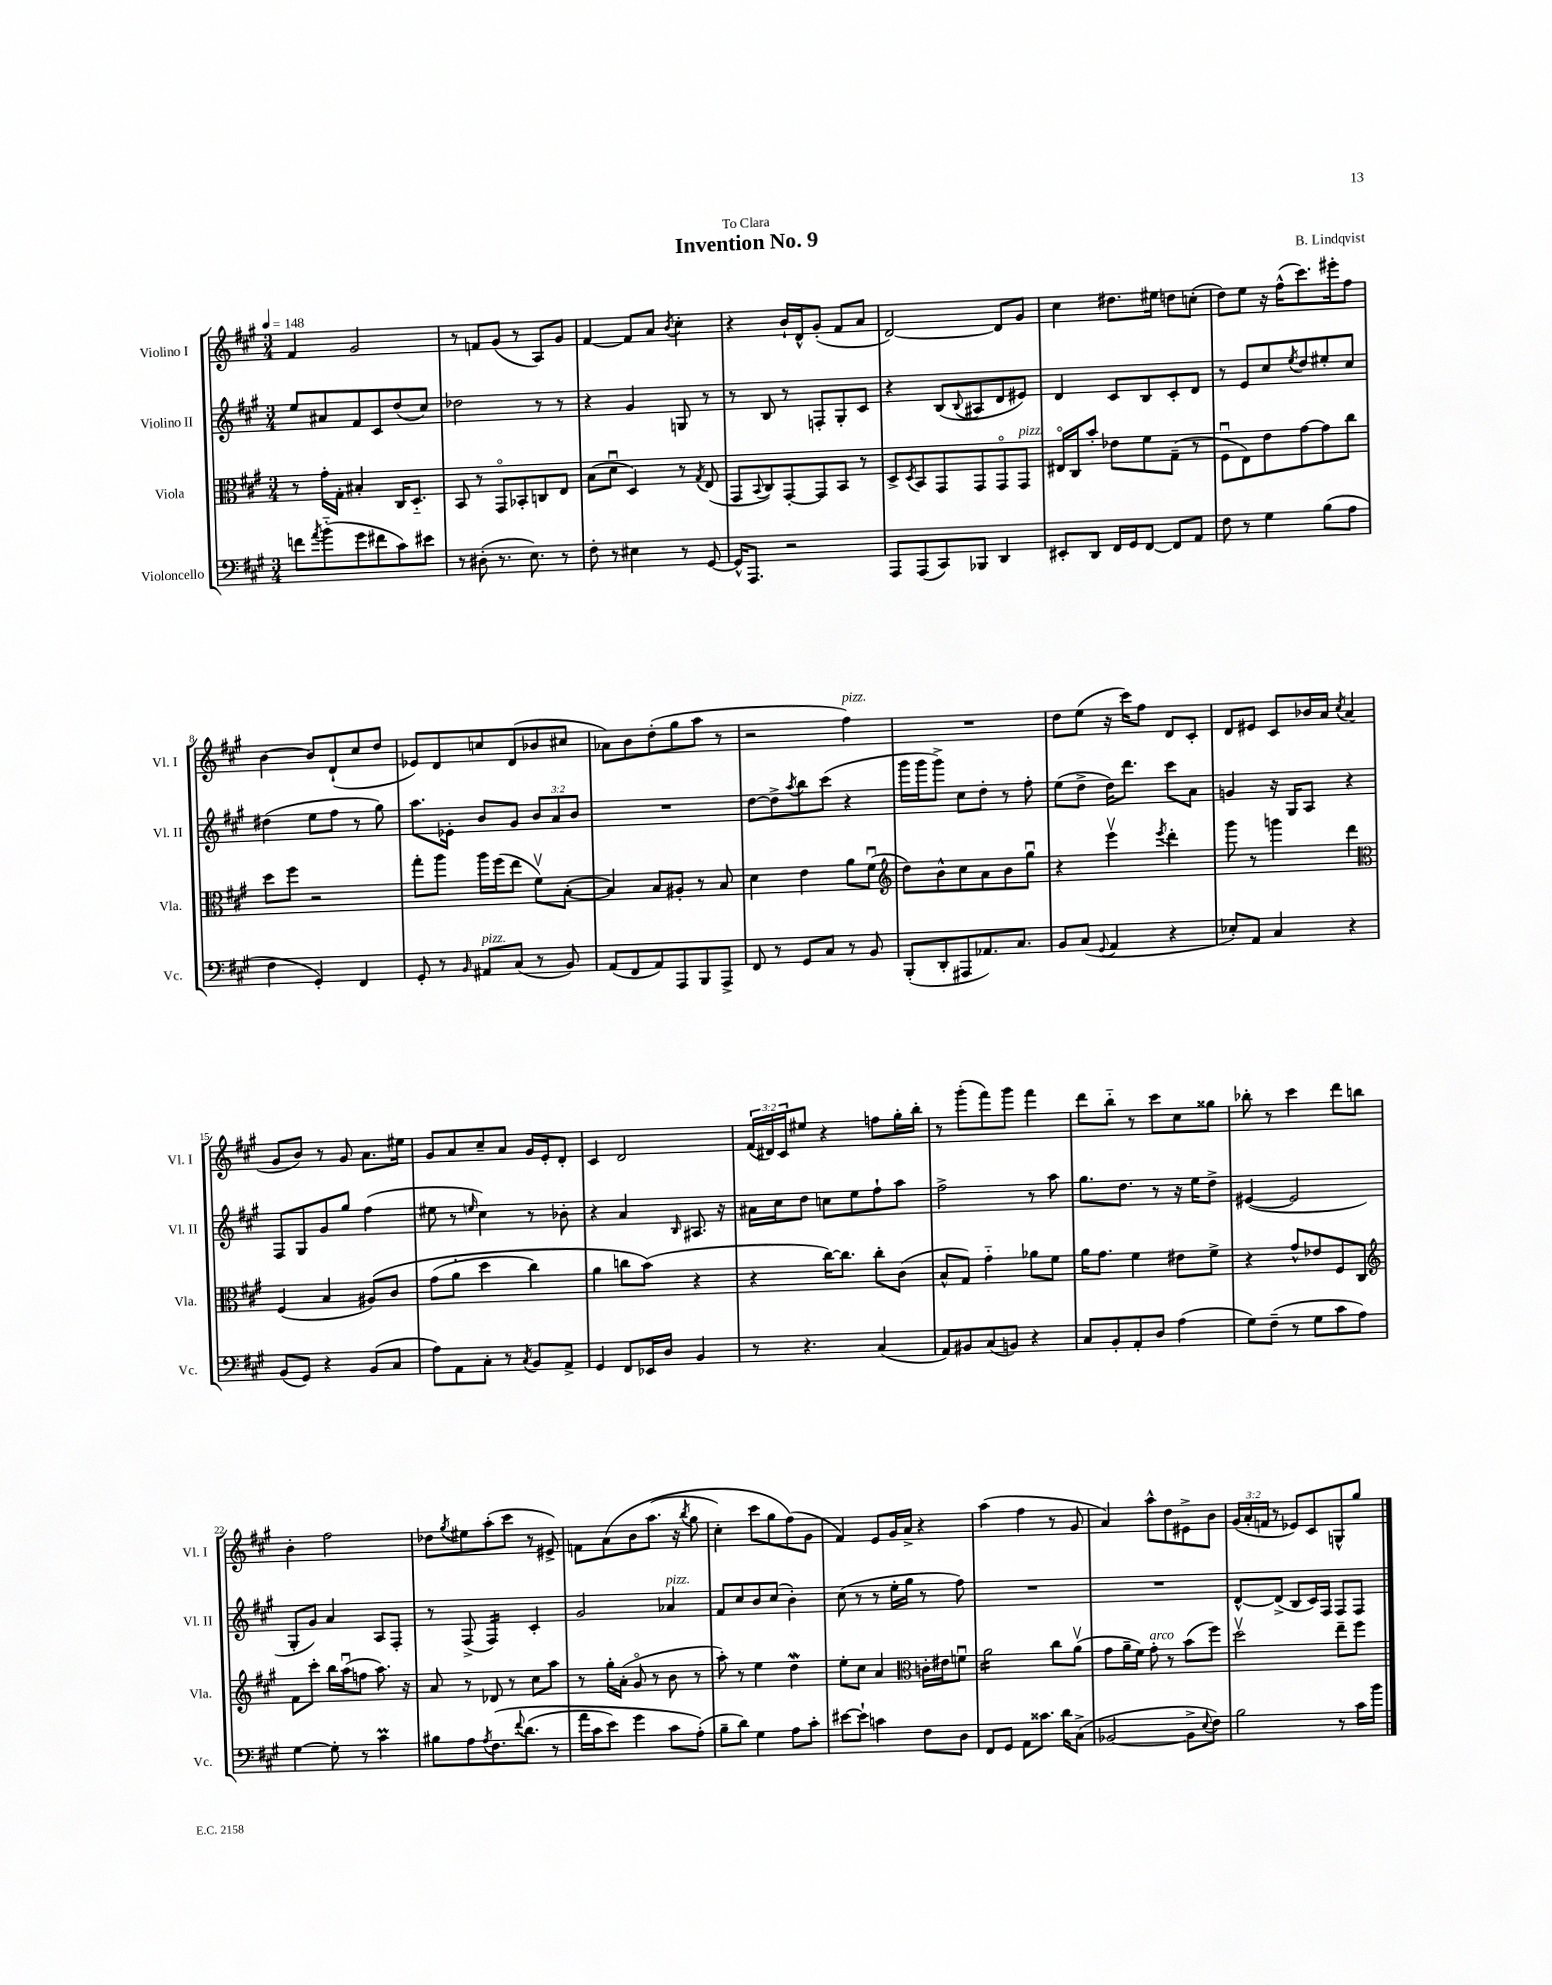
\header { title = "Invention No. 9" composer = "B. Lindqvist" dedication = "To Clara" }
<<
\new StaffGroup <<
\new Staff = "s0" \with { instrumentName = "Violino I" shortInstrumentName = "Vl. I" } {
    \clef treble \key a \major \numericTimeSignature \time 3/4 \override Staff.TupletNumber.text = #tuplet-number::calc-fraction-text \tempo 4 = 148
    fis'4 gis'2 |
    r8 f'8 gis'8( r8 a8) gis'8 |
    fis'4~ fis'8 a'8 \acciaccatura { b'8 } cis''4-. |
    r4 b'16-! d'16-^ gis'8-.( fis'8 a'8 |
    d'2~) d'8 gis'8 |
    cis''4 dis''8. eis''16 d''8 c''8-.( |
    d''8) e''8 r16 fis''16-^( cis'''8.) eis'''16-. fis''8 |
    b'4~ b'8 d'8-!( cis''8 d''8 |
    ees'8) d'8 c''8 d'8( bes'8 cis''8 |
    aes'8) b'8 d''8-.( gis''8 a''8 r8 |
    r2 fis''4^\markup { \italic "pizz." }) |
    R2. |
    d''8 e''8( r16 cis'''16) fis''8 d'8 cis'8-. |
    d'8 eis'8 cis'8 bes'16 a'16 \acciaccatura { cis''8 } a'4( |
    gis'8 b'8) r8 gis'8 a'8. eis''16 |
    gis'8 a'8 cis''8-- a'8 gis'16 e'16-. d'8-. |
    cis'4 d'2 |
    \tuplet 3/2 { fis'16( dis'16) cis'16 } eis''8 r4 f''8 gis''16-. b''16-. |
    r8 gis'''8-.( fis'''8) gis'''8 fis'''4 |
    d'''8 b''8-_ r8 cis'''8 cis''8 gisis''8 |
    bes''8-. r8 cis'''4 d'''8 b''8 |
    b'4-. fis''2 |
    des''8 \acciaccatura { gis''8 } eis''8 a''8-.( cis'''8 r8 eis'8->) |
    f'8 a'8\( b'8 a''8.( r16 \acciaccatura { b''8 } gis''8 |
    cis''4-.) cis'''8 gis''8 fis''8(\) gis'8 |
    fis'4) e'8 gis'16 a'16-> r4 |
    a''4( fis''4 r8 gis'8 |
    a'4) a''8-^ d''8 eis'8-> b'8 |
    \tuplet 3/2 { gis'16( a'16-. f'16 } r8 ees'8) cis'8 g8-^ gis''8 \bar "|." |
}
\new Staff = "s1" \with { instrumentName = "Violino II" shortInstrumentName = "Vl. II" } {
    \clef treble \key a \major \numericTimeSignature \time 3/4 \override Staff.TupletNumber.text = #tuplet-number::calc-fraction-text
    e''8 ais'8 fis'8 cis'8 d''8( cis''8) |
    des''2 r8 r8 |
    r4 gis'4 g8 r8 |
    r8 b8 r8 f8-. gis8-. cis'8 |
    r4 b8( \appoggiatura { b8 } ais8 d'8 eis'8) |
    d'4 cis'8 b8 cis'8-. d'8 |
    r8 e'8 cis''8 \acciaccatura { e''8 } d''8 eis''8-. cis''8 |
    dis''4( e''8 fis''8 r8 gis''8) |
    a''8. ees'16-. b'8 gis'8 \tuplet 3/2 { b'8 a'8 b'8 } |
    R2. |
    d''8~ d''8-> \acciaccatura { a''8 } b''8 cis'''8( r4 |
    gis'''16 gis'''16 gis'''8->) cis''8 d''8-. r8 fis''8-. |
    e''8( d''8-> d''16) d'''8. cis'''8 a'8 |
    g'4 r16 gis16 a8 r4 |
    fis8 gis8 gis'8 gis''8 fis''4( |
    eis''8 r8 \grace { e''16 } cis''4) r8 bes'8-. |
    r4 a'4 \grace { b16 } ais8. r16 |
    ais'16 cis''16 d''8 c''8 e''8 fis''8-! a''8 |
    fis''2-> r8 a''8 |
    gis''8. d''8. r8 r16 e''16 d''8-> |
    eis'4~( eis'2 |
    gis8-. gis'8) a'4 a8 fis8-. |
    r8 fis8->( fis4:16) cis'4-. |
    gis'2 aes'4^\markup { \italic "pizz." } |
    fis'8 cis''8 b'8 cis''8( b'4-.) |
    cis''8( r8 r8 e''16-. gis''16 r8 fis''8) |
    R2. |
    R2. |
    d'8~-^ d'8->( b8 cis'16) fis16 fis8 fis8 \bar "|." |
}
\new Staff = "s2" \with { instrumentName = "Viola" shortInstrumentName = "Vla." } {
    \clef alto \key a \major \numericTimeSignature \time 3/4
    r8 gis'16-. gis16-. bis4-. cis16 d8.-_ |
    b,8 r8 gis,8\flageolet bes,8-. c8 e8 |
    b8( d'8\downbow d4) r8 \acciaccatura { gis8 } e8( |
    gis,8 \appoggiatura { b,8 } cis8) gis,8~-. gis,8 b,8 r8 |
    d8-> \acciaccatura { d8 } b,8 gis,8 gis,8 gis,8\flageolet gis,8^\markup { \italic "pizz." } |
    eis16\flageolet cis16 b'8-. ees'8 fis'8 gis8--( r8 |
    fis8\downbow e8) e'8 gis'8~ gis'8 cis''8 |
    d''8 fis''8 r2 |
    gis''8-. a''8 a''16 fis''16( e''8 fis'8\upbow) b8~-.( |
    b4) b8 ais8-. r8 b8 |
    d'4 e'4 a'8 fis'8\downbow( |
    \clef treble d''8) b'8-^ cis''8 a'8 b'8 gis''8\downbow |
    r4 e'''4\upbow \acciaccatura { e'''8 } d'''4-. |
    gis'''8 r8 g'''4 d'''4 |
    \clef alto fis4( b4 ais8)\( cis'8 |
    gis'8( a'8-_ d''4 cis''4) |
    a'4 c''8 b'8(\) r4 |
    r4 cis''16~) cis''8. cis''8-. cis'8( |
    b8-^ gis8) gis'4-_ aes'8 fis'8 |
    a'16 gis'8. fis'4 eis'8 fis'8-> |
    r4 gis'8-^ ees'8 fis8 cis8 |
    \clef treble fis'8 cis'''8-. b''16 a''16\downbow( f''8 a''8.) r16 |
    a'8 r8 des'8 r8 cis''8 a''8 |
    r8 gis''16-. a'16-.( gis'8\flageolet r8 b'8 r8 |
    a''8-.) r8 e''4 d''4\mordent |
    e''8-. cis''8 a'4 \clef alto c'16-. eis'16 f'8\downbow |
    a'2:16 cis''8 a'8\upbow( |
    gis'8 a'16-- fis'16) gis'8-.^\markup { \italic "arco" } r8 b'8( fis''8) |
    d''2\upbow e''8-- fis''8 \bar "|." |
}
\new Staff = "s3" \with { instrumentName = "Violoncello" shortInstrumentName = "Vc." } {
    \clef bass \key a \major \numericTimeSignature \time 3/4
    f'8 \acciaccatura { a'8 } b'8-_( gis'8 fis'8 cis'8) eis'8 |
    r8 dis8-.( r8. e8.) r8 |
    fis8-. r8 eis4 r8 gis,8~ |
    gis,16-^ a,,8. r2 |
    a,,8 a,,8( cis,8) bes,,8 d,4 |
    eis,8-. d,8 fis,16 gis,16 fis,8~ fis,8 a,8 |
    fis8 r8 gis4 b8( a8 |
    fis4 gis,4-.) fis,4 |
    gis,8-. r8 \grace { b,16 } ais,8^\markup { \italic "pizz." } cis8( r8 b,8) |
    a,8( fis,8 a,8) a,,8 b,,8 a,,8-> |
    fis,8 r8 gis,8 cis8 r8 b,8 |
    b,,8-.( d,8-. ais,,8 aes,8.) cis8. |
    b,8 cis8( \appoggiatura { gis,8 } a,4 r4 |
    ees8-.) a,8 cis4 r4 |
    b,8( gis,8) r4 b,8( cis8 |
    a8) a,8 cis8-. r8 \acciaccatura { cis8 } b,8 a,8-> |
    gis,4 fis,8 ees,16 d16 b,4 |
    r8 r4. cis4( |
    a,8) bis,8 cis8( b,8) r4 |
    cis8 b,8-. a,8-. d8 a4( |
    gis8) fis8--( r8 gis8 cis'8 a8) |
    gis4~ gis8-. r8 cis'4\prall |
    bis8 a8 \acciaccatura { a8 } fis8.\( \appoggiatura { fis'8 } d'8.( r8 |
    a'16 cis'16 e'8) gis'4 cis'8 a8-.(\) |
    b8-- d'8) gis4 a8 cis'8-. |
    eis'8~ eis'8-! c'4 fis8 d8 |
    fis,8 gis,8 a,8 cisis'8. d'16 cis8->( |
    bes,2~ bes,8-> \appoggiatura { e8 } fis8) |
    b2 r8 cis'16 b'16 \bar "|." |
}
>>
>>
